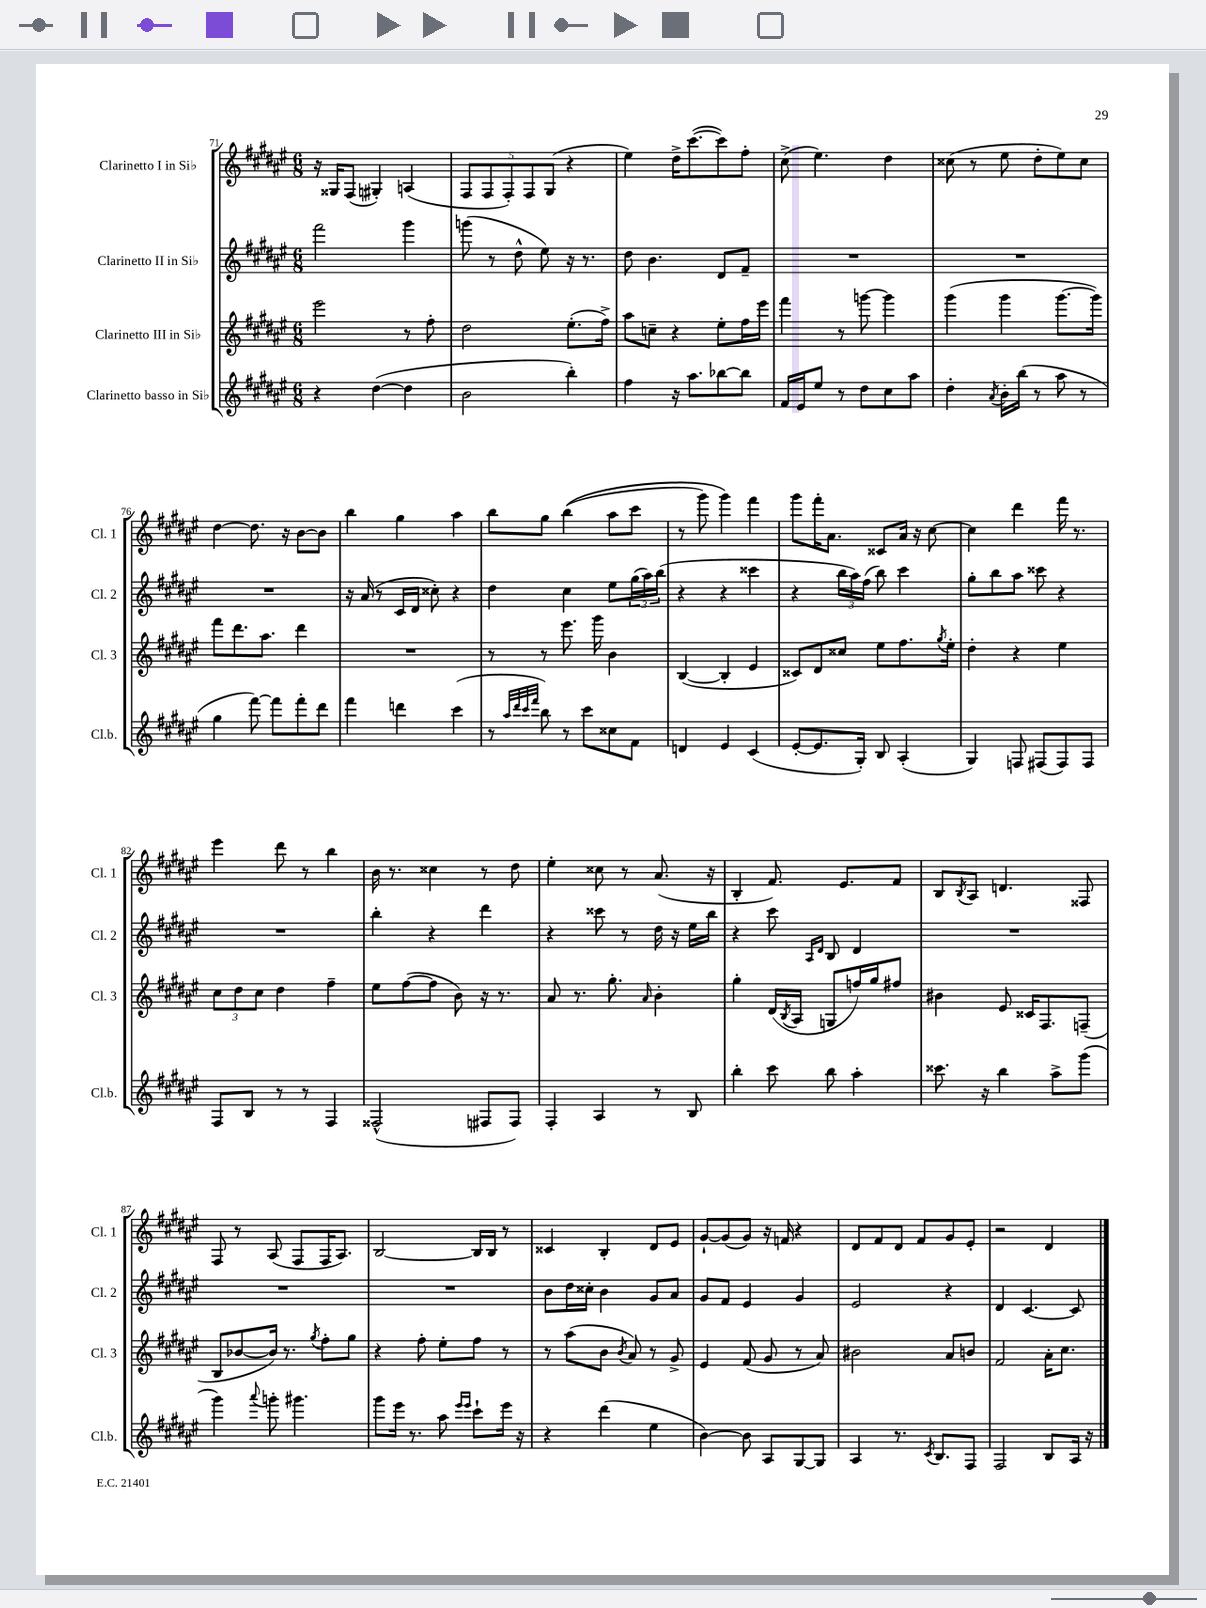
<<
\new StaffGroup <<
\new Staff = "s0" \with { instrumentName = "Clarinetto I in Sib" shortInstrumentName = "Cl. 1" } {
    \clef treble \key fis \major \numericTimeSignature \time 6/8
    r16 gisis16 fis8( gis4-.) a4( |
    \tuplet 5/4 { fis8 fis8 fis8-.) fis8 gis8( } r4 |
    eis''4) dis''16-> cis'''8.~( cis'''8) fis''8-. |
    cis''8->( eis''4.) dis''4 |
    cisis''8( r8 eis''8 dis''8-. eis''8) cisis''8 |
    dis''4~ dis''8. r16 b'8~ b'8 |
    b''4 gis''4 ais''4 |
    b''8 gis''8 b''4(\( ais''8 cis'''8 |
    r8 gis'''8) gis'''4\) fis'''4 |
    gis'''8 fis'''16-. ais'8. cisis'8 ais'16 r16 cis''8~ |
    cis''4 dis'''4 fis'''16 r8. |
    eis'''4 dis'''8 r8 b''4 |
    b'16 r8. cisis''4 r8 dis''8 |
    eis''4-. cisis''8 r8 ais'8.( r16 |
    b4-. fis'8.) eis'8. fis'8 |
    b8 \acciaccatura { b8 } ais8 d'4. fisis8 |
    fis8 r8 ais8( fis8 fis16 ais8.) |
    b2~ b16 b16 r8 |
    cisis'4 b4-. dis'8 eis'8 |
    gis'8~-! gis'8( gis'8) r16 f'16 r4 |
    dis'8 fis'8 dis'8 fis'8 gis'8 eis'8-. |
    r2 dis'4 \bar "|." |
}
\new Staff = "s1" \with { instrumentName = "Clarinetto II in Sib" shortInstrumentName = "Cl. 2" } {
    \clef treble \key fis \major \numericTimeSignature \time 6/8
    fis'''2 gis'''4 |
    g'''8( r8 dis''8-^ eis''8) r16 r8. |
    dis''8 b'4. dis'8 fis'8-- |
    R2. |
    R2. |
    R2. |
    r16 ais'16( r8 cis'16 dis'16 cisis''8-.) r4 |
    dis''4 cis''4 eis''8 \tuplet 3/2 { gis''16( ais''16) b''16( } |
    r4 r4 cisis'''4 |
    r4 \tuplet 3/2 { b''16 ais''16) fis''16( } b''8) cis'''4 |
    gis''8-. b''8 ais''8 cisis'''8 r4 |
    R2. |
    b''4-. r4 dis'''4 |
    r4 cisis'''8 r8 dis''16 r16 eis''16 b''16 |
    r4 cis'''8 \grace { ais16 dis'16 } b8 dis'4 |
    R2. |
    R2. |
    R2. |
    b'8 dis''16 cisis''16-. b'4 gis'8 ais'8 |
    gis'8 fis'8 eis'4 gis'4 |
    eis'2 r4 |
    dis'4 cis'4.~ cis'8 \bar "|." |
}
\new Staff = "s2" \with { instrumentName = "Clarinetto III in Sib" shortInstrumentName = "Cl. 3" } {
    \clef treble \key fis \major \numericTimeSignature \time 6/8
    eis'''2 r8 fis''8-. |
    dis''2 eis''8.-.( fis''16->) |
    ais''8 c''8-- r4 eis''8-. fis''16 eis'''16 |
    fis'''4 r8 g'''8~ g'''4 |
    gis'''4( gis'''4 gis'''8.~ gis'''16) |
    fis'''8 dis'''8. ais''8. dis'''4 |
    R2. |
    r8 r8 eis'''8. gis'''16 b'4 |
    b4~( b4-. eis'4 |
    cisis'8) dis'8 cisis''8 eis''8 fis''8. \acciaccatura { gis''8 } eis''16-. |
    dis''4-. r4 eis''4 |
    \tuplet 3/2 { cis''8 dis''8 cis''8 } dis''4 fis''4-- |
    eis''8 fis''8~( fis''8 b'8) r16 r8. |
    ais'8 r8. gis''8.-. \grace { ais'16 } b'4-. |
    gis''4-. dis'16( \acciaccatura { b8 } ais16 g8 f''16) gis''16 fis''8 |
    bis'4 eis'8 cisis'16 fis8. f8--( |
    b8 bes'8~ bes'16) r8. \acciaccatura { gis''8 } fis''8-. gis''8 |
    r4 fis''8-. eis''8-. fis''8 r8 |
    r8 ais''8( b'8 \acciaccatura { b'8 } ais'8) r8 gis'8-> |
    eis'4 fis'8( gis'8 r8 ais'8) |
    bis'2 ais'8 b'8 |
    fis'2 ais'16-. cis''8. \bar "|." |
}
\new Staff = "s3" \with { instrumentName = "Clarinetto basso in Sib" shortInstrumentName = "Cl.b." } {
    \clef treble \key fis \major \numericTimeSignature \time 6/8
    r4 dis''4~( dis''4 |
    b'2 b''4-.) |
    fis''4 r16 ais''8. bes''8~ bes''8 |
    fis'16 eis'16 eis''8 r8 dis''8 cis''8 ais''8 |
    dis''4-. \acciaccatura { ais'8 } b'16-. b''16( r8 ais''8 r8 |
    gis''4 fis'''8~) fis'''8 fis'''8-. dis'''8 |
    fis'''4 d'''4 cis'''4( |
    r8 \grace { ais''32 dis'''32 cis'''32 fis'''32 } b''8) r8 cis'''8 cisis''8 fis'8 |
    d'4 eis'4 cis'4( |
    eis'8~-. eis'8. gis16-.) b8 ais4-.( |
    gis4) f8 fis8( fis8) fis8 |
    fis8 b8 r8 r8 fis4 |
    fisis2-^( fis8 fis8) |
    fis4-. ais4 r8 b8 |
    b''4-. cis'''8 b''8 ais''4-. |
    cisis'''8. r16 b''4 ais''8-> gis'''8( |
    gis'''4) \appoggiatura { ais'''8 } g'''8-. gis'''4. |
    gis'''8 eis'''16 r8. ais''8 \grace { eis'''16 eis'''16 } cis'''8-! eis'''16 r16 |
    r4 dis'''4( eis''4 |
    b'4~) b'8 ais8 gis8~ gis8 |
    ais4 r8. \acciaccatura { cis'8 } b8. fis8 |
    fis2 b8 ais16 r16 \bar "|." |
}
>>
>>
\layout { \context { \Score currentBarNumber = #71 } }
